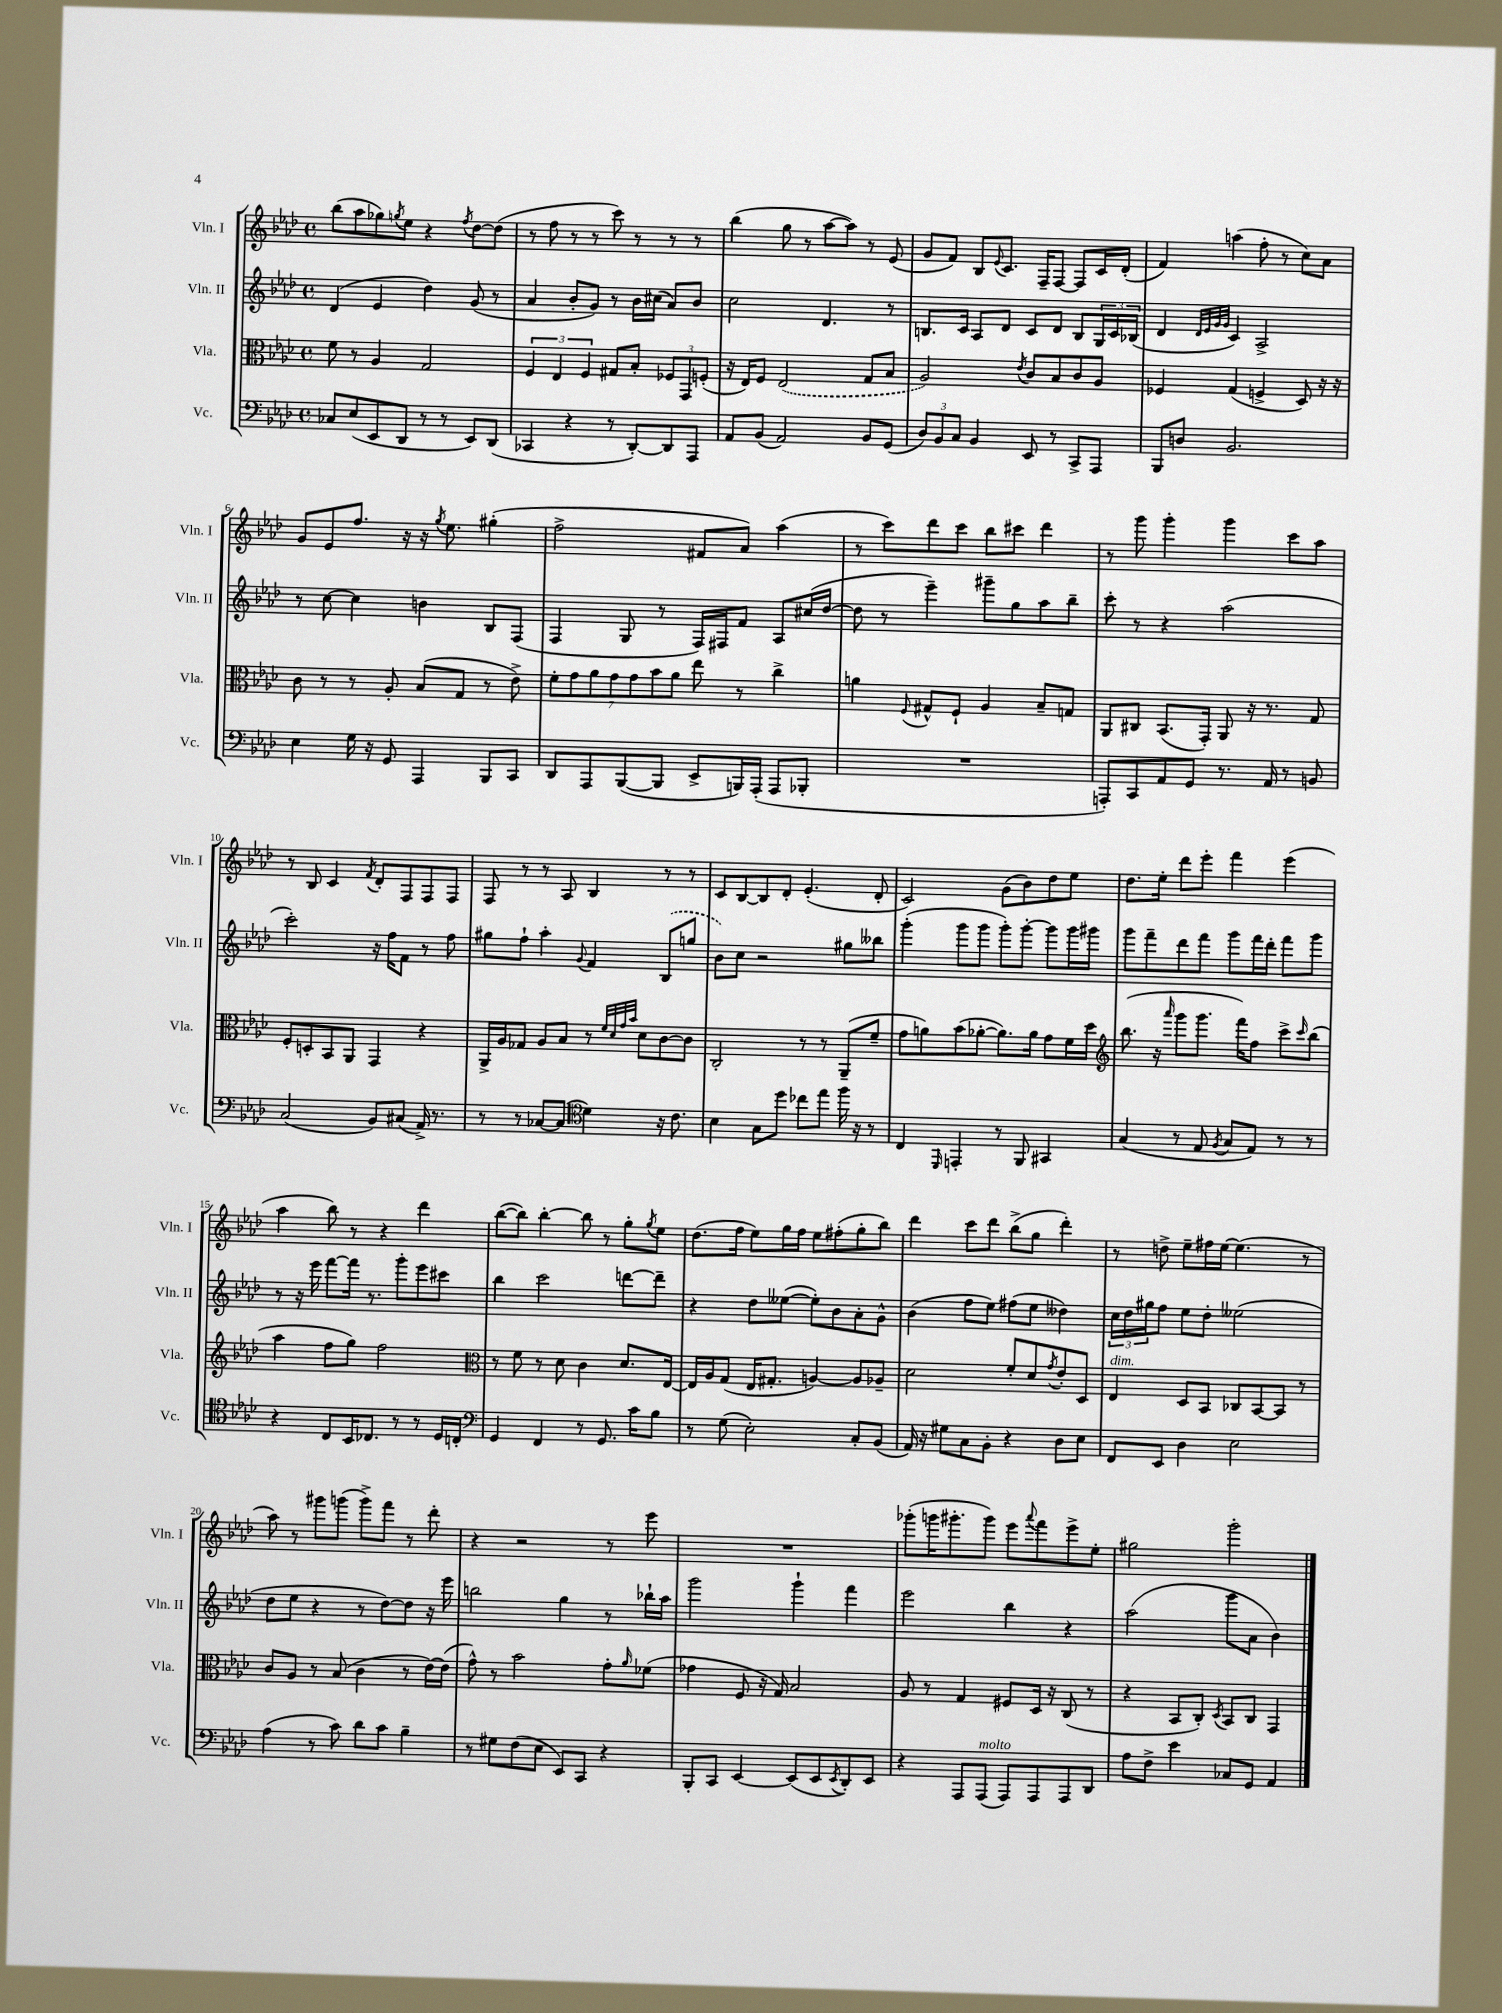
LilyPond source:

<<
\new StaffGroup <<
\new Staff = "s0" \with { instrumentName = "Vln. I" shortInstrumentName = "Vln. I" } {
    \clef treble \key aes \major \defaultTimeSignature \time 4/4
    bes''8( aes''8 ges''8) \acciaccatura { g''8 } ees''8 r4 \acciaccatura { f''8 } des''8~ des''8( |
    r8 f''8 r8 r8 c'''8) r8 r8 r8 |
    bes''4( g''8 r8 aes''8~ aes''8) r8 ees'8( |
    g'8 f'8) bes8 \appoggiatura { ees'8 } c'8. f16-- f8~ f8 c'16 des'16-.( |
    f'4) a''4( f''8-. r8 c''8) aes'8 |
    g'8 ees'8 f''8. r16 r16 \acciaccatura { g''8 } ees''8. gis''4-.( |
    f''2-> fis'8 aes'8) aes''4( |
    r8 c'''8) des'''8 c'''8 bes''8 cis'''8 des'''4 |
    r8 g'''8 g'''4-. g'''4 c'''8 aes''8 |
    r8 bes8 c'4 \acciaccatura { f'8 } des'8-. f8 f8 f8 |
    f8 r8 r8 aes8 bes4 r8 r8 |
    c'8 bes8~ bes8 des'8-. ees'4.-.( des'8-. |
    c'2) g'8( bes'8) des''8 ees''8 |
    des''8. ees''16-. des'''8 ees'''8-. f'''4 ees'''4( |
    aes''4 bes''8) r8 r4 des'''4 |
    bes''8~( bes''8) bes''4~-. bes''8 r8 g''8-. \acciaccatura { g''8 } ees''8 |
    des''8.( f''16 ees''8) g''16 f''16 ees''8 fis''8-.( g''8-. bes''8) |
    des'''4 c'''8 des'''8 bes''8->( g''8 des'''4-.) |
    r8 d''8-> ees''8-- fis''16 ees''16~ ees''4.( r8 |
    aes''8) r8 gis'''8 g'''8( g'''8->) f'''8 r8 des'''8-. |
    r4 r2 r8 ees'''8 |
    R1 |
    ges'''8-.( g'''16 gis'''8.-. gis'''8) ees'''8 \appoggiatura { aes'''8 } f'''8 ees'''8-> ees''8-. |
    gis''2 g'''2-. \bar "|." |
}
\new Staff = "s1" \with { instrumentName = "Vln. II" shortInstrumentName = "Vln. II" } {
    \clef treble \key aes \major \defaultTimeSignature \time 4/4
    des'4( ees'4 des''4) g'8( r8 |
    aes'4 bes'8-. g'8) r8 bes'16 cis''16( aes'8) bes'8 |
    c''2 des'4. r8 |
    b8. c'16 aes8 des'8 c'8 des'8 b8 \tuplet 3/2 { g16 c'16 bes16( } |
    des'4 \grace { des'32 ees'32 g'32 g'32 } c'4) aes2-> |
    r8 c''8~ c''4 b'4 bes8 f8( |
    f4 g8 r8 f16) fis16 f'8 aes8 cis''16( des''16~ |
    des''8 r8 ees'''4--) gis'''8-- g''8 aes''8 bes''8-- |
    c'''8-. r8 r4 aes''2( |
    c'''2-.) r16 f''16 f'8 r8 f''8 |
    gis''8 f''8-! aes''4-. \appoggiatura { g'8 } f'4 \once \slurDashed bes8( g''8 |
    bes'8) c''8 r2 gis''8 beses''8 |
    g'''4-.( g'''8 g'''8 g'''8-.) g'''8~-. g'''8 g'''16 gis'''16 |
    g'''8 f'''8-- des'''8 f'''8 g'''8 f'''16 des'''16-. f'''8 g'''8 |
    r8 r16 ees'''16 f'''8~ f'''16 r8. g'''8-. ees'''8 cis'''8 |
    bes''4 c'''2 d'''8~ d'''8-- |
    r4 des''8 eeses''8~( eeses''8-.) bes'8 aes'8-. g'8-^ |
    bes'4( f''8 ees''8) fis''8( ees''8 deses''4) |
    \tuplet 3/2 { c''16 des''16 gis''16 } f''8 ees''8 des''8-. eeses''2( |
    des''8 ees''8 r4 r8 des''8~) des''8 r16 ees'''16 |
    b''2 g''4 r8 bes''16-! aes''16 |
    g'''2 g'''4-! f'''4 |
    ees'''2 bes''4 r4 |
    aes''2( g'''8 aes'8 bes'4) \bar "|." |
}
\new Staff = "s2" \with { instrumentName = "Vla." shortInstrumentName = "Vla." } {
    \clef alto \key aes \major \defaultTimeSignature \time 4/4
    f'8 r8 aes4 g2 |
    \tuplet 3/2 { f4 ees4 f4 } gis8 bes8-. \tuplet 3/2 { fes8 g,8 f8-.( } |
    r16 ees16) f8 \once \slurDashed ees2( g8 bes8 |
    aes2) \acciaccatura { ees'8 } c'8 bes8 c'8 aes8 |
    fes4 g4( f4-> des8) r16 r16 |
    c'8 r8 r8 aes8-. bes8( g8 r8 ees'8->) |
    \tuplet 7/4 { f'8-. g'8 aes'8 g'8 g'8 bes'8 aes'8 } ees''8 r8 c''4-> |
    a'4 \appoggiatura { f8 } gis8-^ f8-! aes4 bes8-- g8 |
    aes,8 cis8 bes,8.( g,16-.) aes,8 r16 r8. g8 |
    f8-. d8-. bes,8 aes,8 g,4 r4 |
    aes,16-> aes16 ges8 aes8 bes8 r8 \grace { f'32 des'32 g'32 bes'32 } des'8 c'8~ c'8 |
    c2-. r8 r8 aes,8--( f'8-- |
    g'8 a'8) bes'8( aes'8~-. aes'8.) aes'16 g'8 f'16 des''16 |
    \clef treble bes''8.( r16 \grace { aes'''16 } g'''8 g'''8. f'''16) f''8 c'''8-> \grace { c'''16 } bes''8( |
    aes''4 f''8 g''8) f''2 |
    \clef alto r8 f'8 r8 des'8 c'4 des'8. ees16~ |
    ees16 aes16 g8( ees16 gis8.-. a4~) a8 aes8-- |
    des'2 f'8-. des'8 \acciaccatura { g'8 } ees'8-. des8 |
    ees4^\markup { \italic "dim." } des8 bes,8 ces8 bes,8~ bes,8 r8 |
    c'8 aes8 r8 bes8( c'4 r8 ees'16~) ees'16( |
    g'8-^) r8 bes'2 g'8-. \grace { aes'16 } fes'8( |
    ges'4 f8 r16 g16) bes2 |
    aes8 r8 g4 fis8 des16 r16 c8( r8 |
    r4 bes,8 c8-.) \acciaccatura { des8 } bes,8 c8 g,4 \bar "|." |
}
\new Staff = "s3" \with { instrumentName = "Vc." shortInstrumentName = "Vc." } {
    \clef bass \key aes \major \defaultTimeSignature \time 4/4
    ces8 ees8( ees,8 des,8 r8 r8 ees,8) des,8( |
    ces,4 r4 r8 des,8~-.) des,8 aes,,8 |
    aes,8 bes,8( aes,2) bes,8 g,8( |
    \tuplet 3/2 { des8) bes,8 c8 } bes,4 ees,8 r8 c,8-> aes,,8 |
    bes,,8 d8 bes,2. |
    ees4 g16 r16 g,8 aes,,4 bes,,8 c,8 |
    des,8 aes,,8 bes,,8~( bes,,8 ees,8-> b,,16) aes,,16-.( aes,,8 bes,,8-. |
    R1 |
    a,,8-.) c,8 aes,8 g,8 r8. aes,16 r8 b,8 |
    c2( bes,8) cis8( aes,16->) r8. |
    r8 r8 ces8~ ces8( \clef tenor des'4) r16 c'8. |
    bes4 g8 des''8 ces''8 ees''8 f''16 r16 r8 |
    c4 \grace { des,16 } e,4-. r8 f,8 gis,4 |
    g4( r8 ees8 \acciaccatura { f8 } g8 ees8) r8 r8 |
    r4 c8 bes,16 ces8. r8 r8 des16 c16-. |
    \clef bass g,4 f,4 r8 g,8. c'16 bes8 |
    r8 g8( ees2-.) c8-. bes,8( |
    aes,16) r16 gis8 c8 bes,8-. r4 des8 ees8 |
    f,8 ees,8 des4 ees2 |
    aes4( r8 c'8) des'8 c'8 bes4-- |
    r8 gis8 f8( ees8 ees,8) c,8 r4 |
    bes,,8-. c,8 ees,4~ ees,8( ees,8 \acciaccatura { ees,8 } des,8-.) ees,8 |
    r4 aes,,8 aes,,8^\markup { \italic "molto" }( aes,,8) aes,,8 aes,,8 des,8 |
    aes8 f8-> ees'4 ces8 g,8 aes,4 \bar "|." |
}
>>
>>
